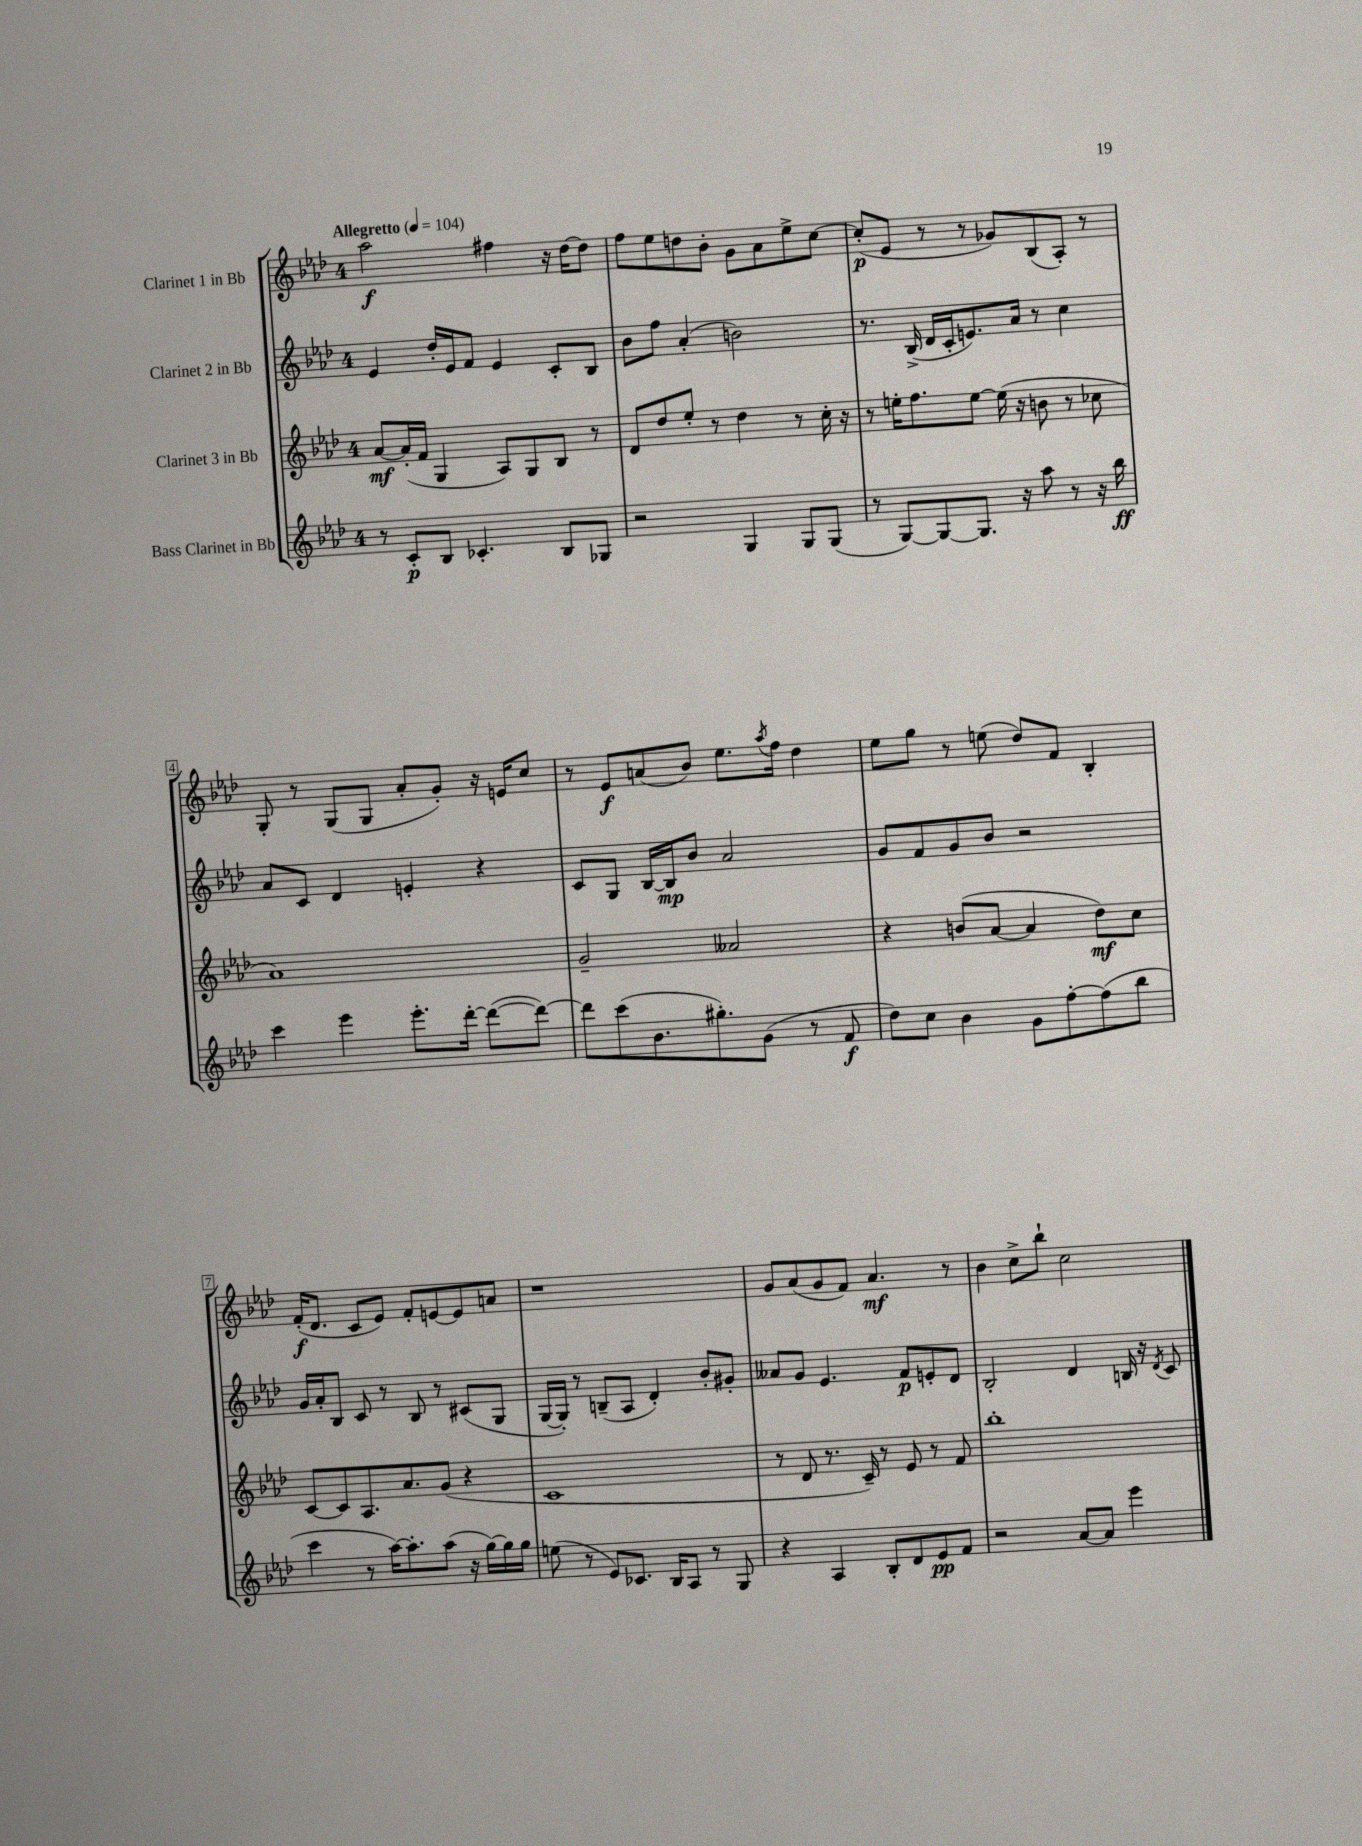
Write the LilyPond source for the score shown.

<<
\new StaffGroup <<
\new Staff = "s0" \with { instrumentName = "Clarinet 1 in Bb" } {
    \clef treble \key aes \major \once \override Staff.TimeSignature.style = #'single-digit \time 4/4 \tempo "Allegretto" 4 = 104
    aes''2\f fis''4 r16 des''16~ des''8 |
    f''8 ees''8 d''8 bes'8-. g'8 aes'8 ees''8-> c''8~ |
    c''8-.\p( ees'8 r8 r8 ges'8) bes8( aes8-.) r8 |
    g8-. r8 g8( g8 aes'8-. g'8-.) r16 e'16 c''8 |
    r8 ees'8\f a'8( bes'8) ees''8. \acciaccatura { aes''8 } f''16 des''4 |
    ees''8 g''8 r8 e''8( des''8) f'8 bes4-. |
    f'16-.\f( des'8. c'8 ees'8) f'8-. e'8~ e'8 a'8 |
    r1 |
    g'8 aes'8( g'8 f'8) aes'4.\mf r8 |
    bes'4 c''8-> bes''8-! c''2 \bar "|." |
}
\new Staff = "s1" \with { instrumentName = "Clarinet 2 in Bb" } {
    \clef treble \key aes \major \once \override Staff.TimeSignature.style = #'single-digit \time 4/4
    ees'4 des''16-. ees'16 f'8 ees'4 c'8-. bes8 |
    bes'8 f''8 aes'4-.( b'2) |
    r8. bes16->( des'16 c'16-. e'8.) aes'16 r8 c''4 |
    aes'8 c'8 des'4 e'4-. r4 |
    c'8 g8 bes16~ bes16\mp bes'8 aes'2 |
    g'8 f'8 g'8 bes'8 r2 |
    g'16 aes'16-. bes8 c'8 r8 bes8 r8 cis'8( g8 |
    g16~ g16-.) r8 b8--( aes8 des'4-.) bes'8-. gis'8-. |
    aeses'8 g'8 ees'4. f'8\p e'8-. des'8 |
    bes2-. des'4 b16 r16 \acciaccatura { des'8 } c'8 \bar "|." |
}
\new Staff = "s2" \with { instrumentName = "Clarinet 3 in Bb" } {
    \clef treble \key aes \major \once \override Staff.TimeSignature.style = #'single-digit \time 4/4
    aes'8~\mf aes'16-.( f'16 g4 aes8) g8 bes8 r8 |
    des'8 des''8 ees''8-. r8 des''4 r8 c''16-. r16 |
    r8 e''16-. f''8. e''8~ e''16( r16 b'8 r8 ces''8 |
    aes'1) |
    g'2-- aeses'2 |
    r4 b'8( aes'8~ aes'4 des''8\mf) c''8 |
    c'8~ c'8 aes8. aes'8. g'8( r4 |
    c'1 |
    r8 des'8 r8. c'16--) r8 ees'8 r8 f'8 |
    bes''1-. \bar "|." |
}
\new Staff = "s3" \with { instrumentName = "Bass Clarinet in Bb" } {
    \clef treble \key aes \major \once \override Staff.TimeSignature.style = #'single-digit \time 4/4
    r8 c'8-.\p bes8 ces'4.-. bes8 ges8 |
    r2 g4 g8 g8( |
    r8 g8~) g8~ g8. r16 aes''8 r8 r16 bes''16\ff |
    c'''4 ees'''4 ees'''8.-. des'''16~-. des'''8~( des'''8~) |
    des'''8 c'''8( bes'8. gis''8.-.) g'8( r8 f'8\f |
    des''8) c''8 bes'4 g'8 f''8~-. f''8( bes''8 |
    c'''4 r8 aes''16~) aes''8.-. aes''8( r16 g''16~) g''16 g''16 |
    e''8( r8 ees'8) ces'8. bes16 aes8 r8 g8 |
    r4 aes4 bes8-. des'8 ees'8\pp f'8 |
    r2 aes'8~ aes'8 ees'''4 \bar "|." |
}
>>
>>
\layout { \context { \Score \override BarNumber.stencil = #(make-stencil-boxer 0.1 0.3 ly:text-interface::print) } }
